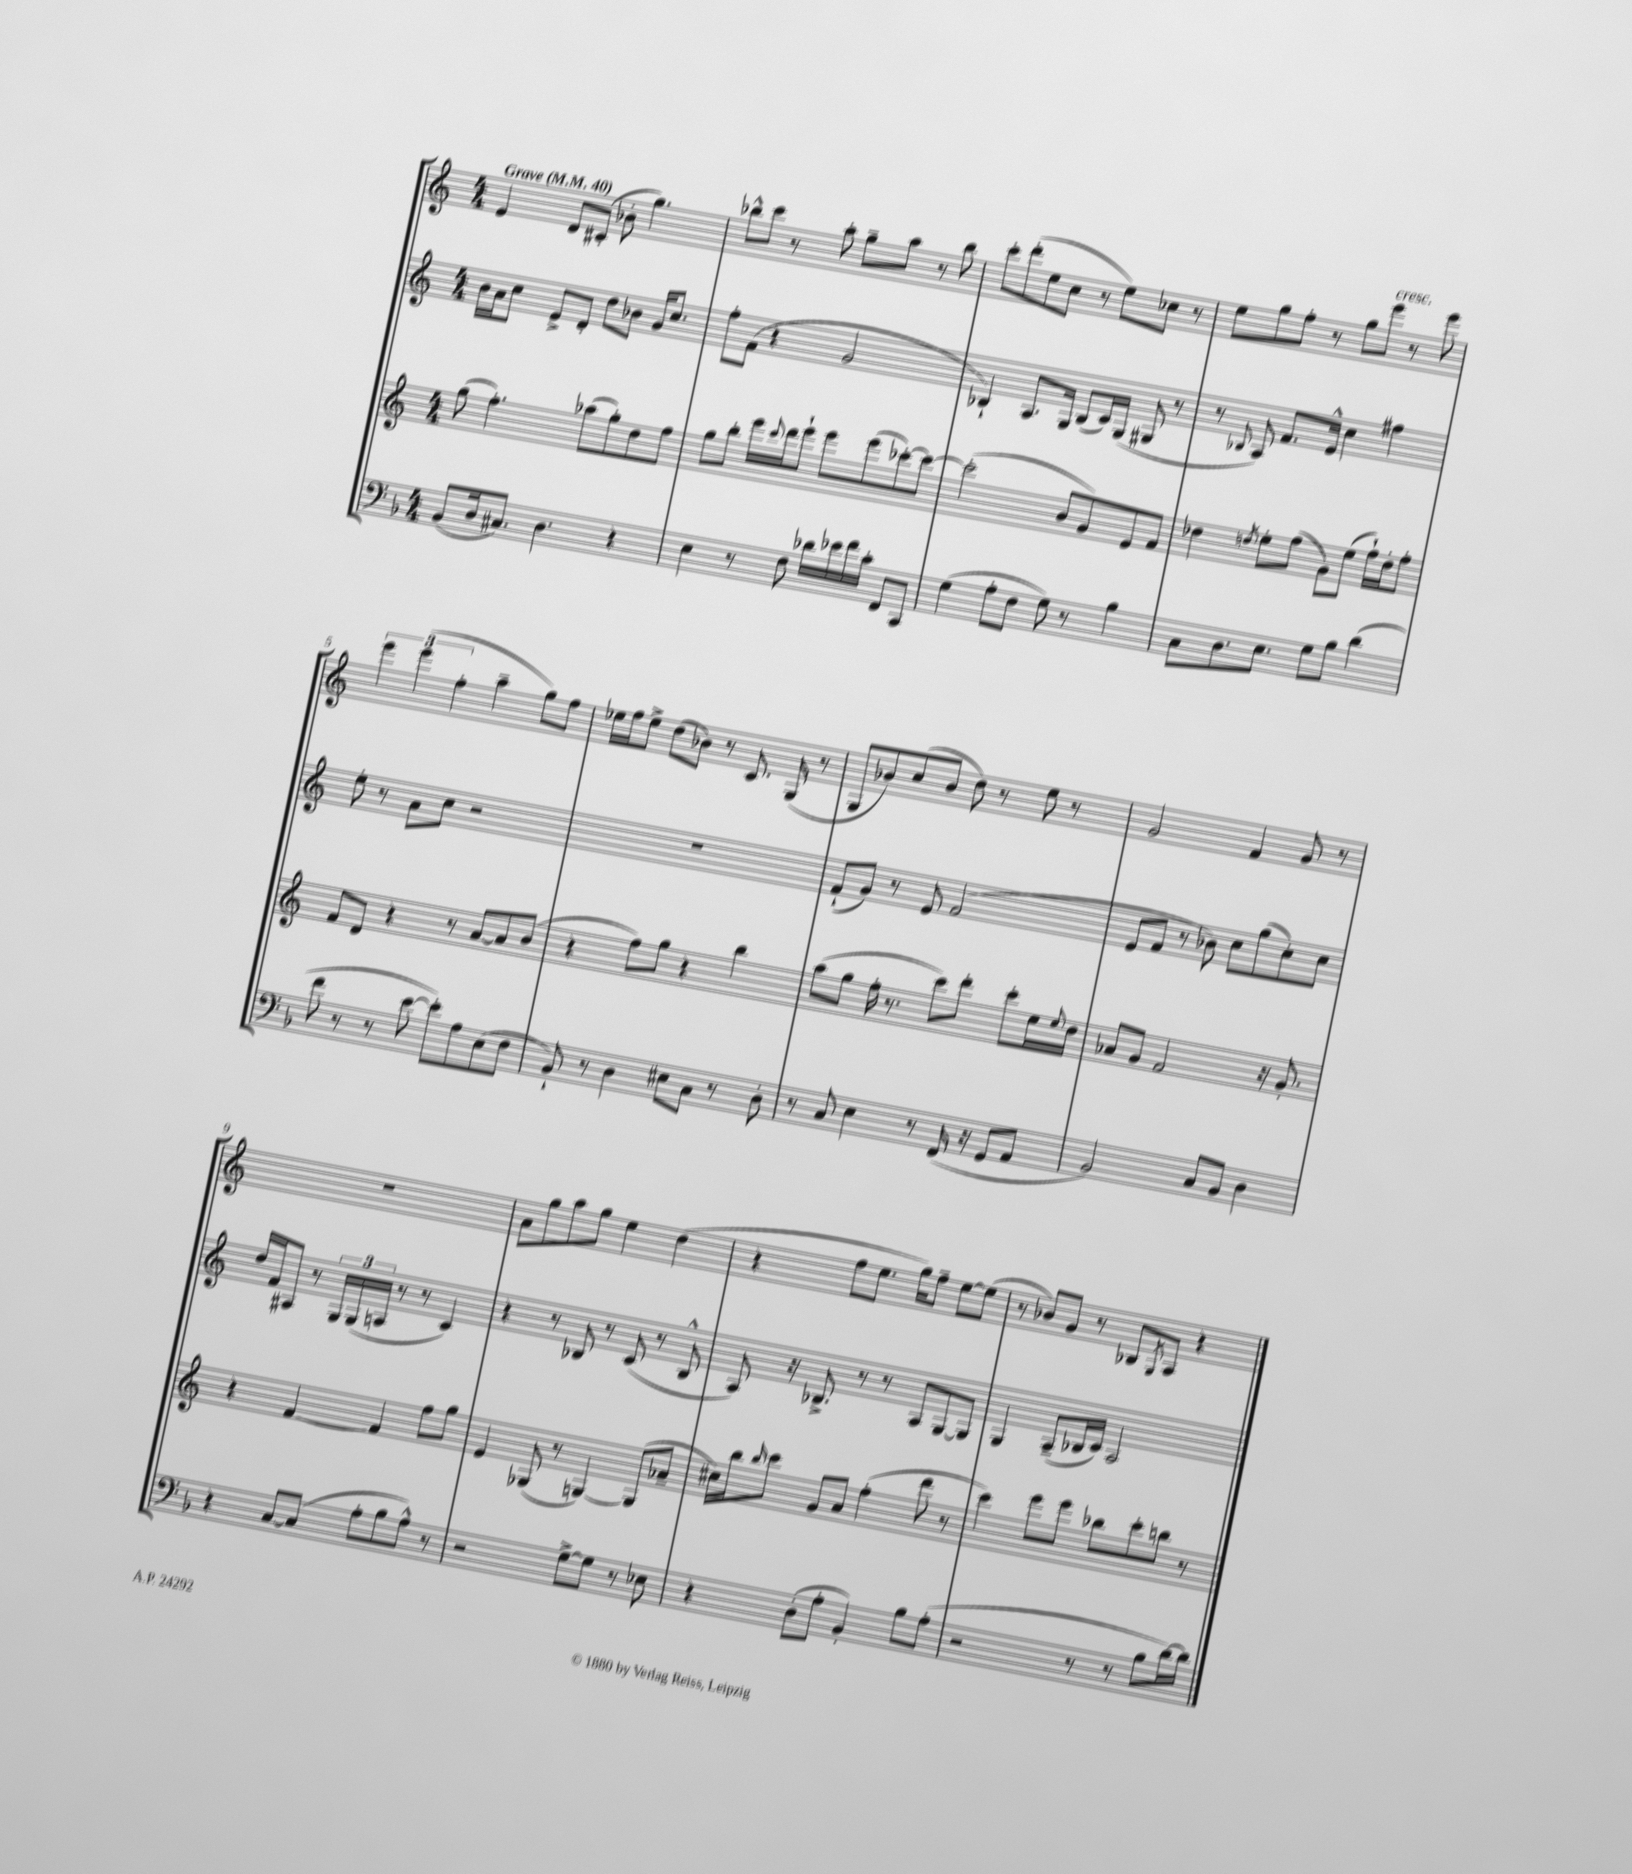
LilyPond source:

<<
\new StaffGroup <<
\new Staff = "s0" {
    \clef treble \key c \major \numericTimeSignature \time 4/4 \tempo "Grave" 4 = 40
    e'4 d'8 cis'8-.( bes'8-. g''4.) |
    bes''8-^ c'''8 r8 a''8-. g''8-- a''8 r8 bes''8 |
    c'''8-. d'''8-.( e''8 c''8 r8 e''8) ces''8 r8 |
    e''8 g''8 f''8-. r8 g''8 e'''8^\markup { \italic "cresc." } r8 e'''8 |
    \tuplet 3/2 { e'''4 e'''4( f''4-. } a''4-- g''8) f''8 |
    ees''16 f''16 ees''8-> d''8( bes'8) r8 c'8. g16( r8 |
    g8 bes'8) c''8( bes'8 d''8) r8 e''8 r8 |
    g'2 f'4 g'8 r8 |
    R1 |
    a'8 g''8 a''8 g''8 e''4 d''4( |
    r4 f''8 e''8. g''16) f''8-- e''8~ e''8( |
    r8 bes'8) g'8 r8 bes8 \acciaccatura { g8 } a8 r4 \bar "|." |
}
\new Staff = "s1" {
    \clef treble \key c \major \numericTimeSignature \time 4/4
    b'16 a'16 c''8 e'8-> d'8-. d''8 bes'8 g'16 c''8. |
    f''8-. f'8( r4 g'2 |
    bes4-!) a8. g16 bes8( c'16) g16( gis8 r8 |
    r8 \appoggiatura { bes8 } a8) f'8. e'16-^ c''4 fis''4 |
    e''8-. r8 a'8 c''8 r2 |
    R1 |
    f'8-!( g'8) r8 e'8 f'2( |
    e'8 f'8 r8 bes'8) c''8 g''8( c''8-.) c''8 |
    d''16 f'16 ais8 r8 \tuplet 3/2 { g16 g16( a16 } r8 r8 c'4) |
    r4 r8 bes8 r8 c'8( r8 bes8-^ |
    a8) r16 bes8.-> r8 r8 a8 g8~ g8 |
    g4 a8--( bes16 c'16) a2 \bar "|." |
}
\new Staff = "s2" {
    \clef treble \key c \major \numericTimeSignature \time 4/4
    g''8( f''4.-.) aes''8( g''8-.) d''8 f''8 |
    g''8 b''8-. e'''16 \appoggiatura { c'''8 } d'''16 e'''8-! e'''8 e'''8( ces'''8~-.) ces'''8~ |
    ces'''2-.( b'8 g'8) e'8 f'8 |
    des''4 \acciaccatura { d''8 } e''8-. f''8( g'8) e''8( f''16-!) d''16-. f''8-. |
    f'8 d'8 r4 r8 a'8~ a'8 b'8( |
    r4 f''8) g''8 r4 b''4 |
    a''8( g''8 f''16-. r8. c'''8) d'''8-. c'''8-. e''16 \appoggiatura { e''8 } d''16 |
    aes'8 g'8 f'2 r16 g'8.-. |
    r4 f'4~ f'4 f''8 g''8 |
    e'4 ges8( r8 g4~) g8( aes'8-- |
    cis''16) b''16 \grace { b''16 } c'''8 g'8 a'8 f''4-.( d'''8 r8 |
    c'''4) e'''8 e'''8 bes''8 c'''8-. b''8 r8 \bar "|." |
}
\new Staff = "s3" {
    \clef bass \key f \major \numericTimeSignature \time 4/4
    bes,8( d16 cis8.) d4. r4 |
    e4 r8 f8 des'16 ees'16 f'16 c'16-. f,8 c,8 |
    g4( a8-. f8 g8) r8 bes4 |
    c8 d8. e8. g8 bes8 d'4( |
    f'8 r8 r8 e'8~ e'8-.) a8 e8( f8 |
    bes,8-!) r8 d4 eis8 c8 r8 d8-. |
    r8 c8 e4 r8 f,16( r16 g,8 a,8 |
    bes,2) c8 bes,8 d4 |
    r4 c8~ c8( a8-. bes8 a8-^) r8 |
    r2 g8~-> g8 r8 ees8 |
    r4 d8-.( a8-. bes,4-.) bes8 a8-.( |
    r2 r8 r8 bes8 d'16~) d'16 \bar "|." |
}
>>
>>
